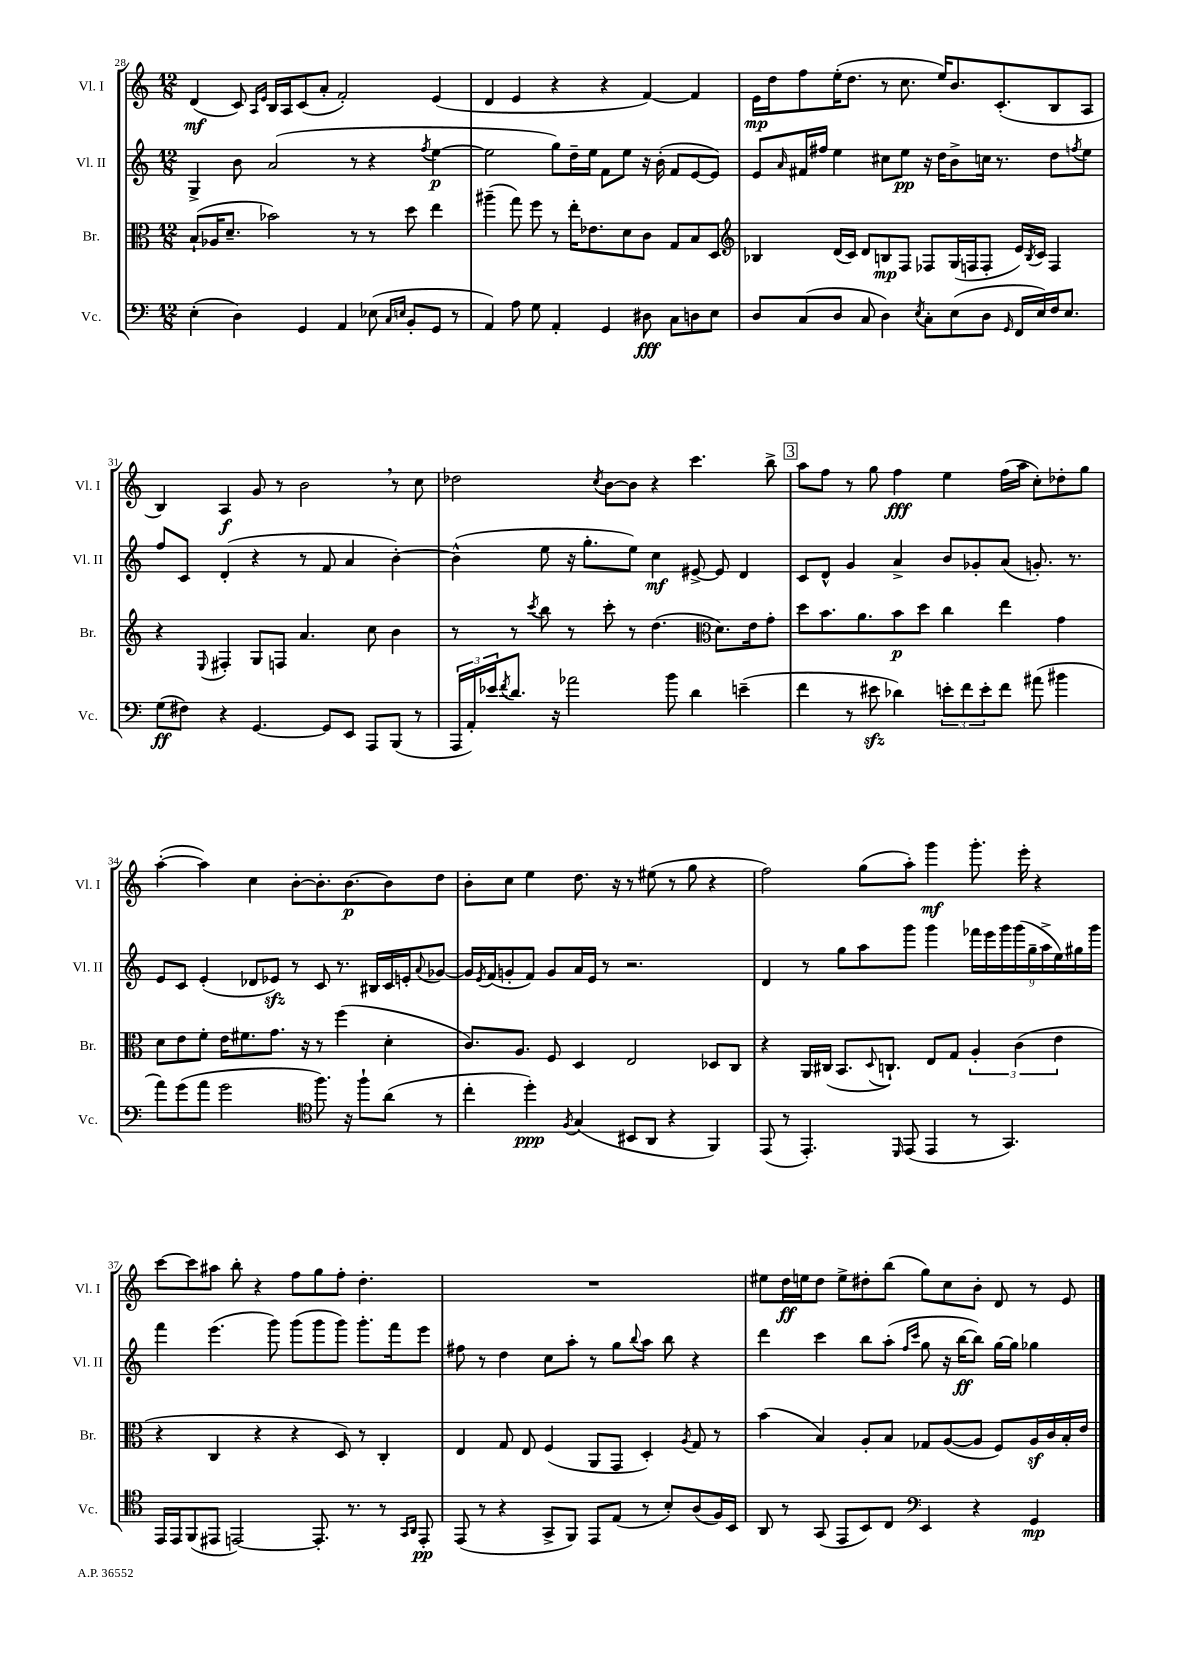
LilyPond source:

<<
\new StaffGroup <<
\new Staff = "s0" \with { instrumentName = "Vl. I" shortInstrumentName = "Vl. I" } {
    \clef treble \key c \major \numericTimeSignature \time 12/8
    d'4\mf( c'8) \grace { a16 e'16 } b16 a16 c'8( a'8-. f'2-.) e'4( |
    d'4 e'4 r4 r4 f'4~) f'4 |
    e'16\mp d''16 f''8 e''16-.( d''8. r8 c''8. e''16) b'8. c'8.-.( b8 a8 |
    b4) a4\f g'8 r8 b'2 \breathe r8 c''8 |
    des''2 \acciaccatura { c''8 } b'8~ b'8 r4 c'''4. b''8-> |
    \mark \markup { \box "3" } a''8 f''8 r8 g''8 f''4\fff e''4 f''16( a''16 c''8-.) des''8-. g''8 |
    a''4~-.( a''4) c''4 b'8~-. b'8.-. b'8.~\p b'8 d''8 |
    b'8-. c''8 e''4 d''8. r16 r8 eis''8( r8 g''8 r4 |
    f''2) g''8( a''8-.) g'''4\mf g'''8.-. e'''16-. r4 |
    c'''8~ c'''8 ais''8 b''8-. r4 f''8 g''8 f''8-. d''4.-. |
    R1. |
    eis''8 d''16\ff e''16 d''8 e''8-> dis''8-. b''8( g''8) c''8 b'8-. d'8 r8 e'8 \bar "|." |
}
\new Staff = "s1" \with { instrumentName = "Vl. II" shortInstrumentName = "Vl. II" } {
    \clef treble \key c \major \numericTimeSignature \time 12/8
    g4-> b'8 a'2( r8 r4 \acciaccatura { f''8 } e''4~\p |
    e''2 g''8) d''16-- e''16 f'8 e''8 r16 b'16-.( f'8 e'8~ e'8) |
    e'8 \grace { a'16 } fis'16 fis''16 e''4 cis''8 e''8\pp r16 d''16 b'8-> c''16 r8. d''8 \acciaccatura { f''8 } e''8 |
    f''8 c'8 d'4-.( r4 r8 f'8 a'4 b'4~-.) |
    b'4-^( e''8 r16 g''8.-. e''8) c''4\mf eis'8~-> eis'8 d'4 |
    \mark \markup { \box "3" } c'8 d'8-^ g'4 a'4-> b'8 ges'8-. a'8( g'8.-.) r8. |
    e'8 c'8 e'4-.( des'8 ees'8\sfz) r8 c'8 r8. bis16 c'16 e'16-. \appoggiatura { a'8 } ges'8~ |
    ges'16 \acciaccatura { e'8 } f'16( g'8-. f'8) g'8 a'16 e'16 r8 r2. |
    d'4 r8 g''8 a''8 g'''8 g'''4 \tuplet 9/8 { fes'''16 e'''16 g'''16 g'''16( g''16-- a''16-> e''16) gis''16 g'''16 } |
    f'''4 e'''4.( g'''8) g'''8( g'''8 g'''8) g'''8.-. f'''16 e'''8 |
    fis''8 r8 d''4 c''8 a''8-. r8 g''8 \appoggiatura { b''8 } a''8 b''8 r4 |
    d'''4 c'''4 b''8 a''8-.( \grace { f''16 c'''16 } g''8 r16 b''16~\ff b''8) g''16~ g''16 ges''4 \bar "|." |
}
\new Staff = "s2" \with { instrumentName = "Br." shortInstrumentName = "Br." } {
    \clef alto \key c \major \numericTimeSignature \time 12/8
    b8-!( aes16 d'8.-- bes'2) r8 r8 d''8 e''4 |
    ais''4--( g''8) f''8 r8 e''16-. ees'8. d'8 c'8 g8 b8 d8 |
    \clef treble bes4 d'16( c'16) d'8 b8\mp f8 fes8 g16( f16 f8-. e'16) \acciaccatura { b8 } c'16 f4 |
    r4 \appoggiatura { e8 } fis4-. g8 f8 a'4. c''8 b'4 |
    r8 r8 \acciaccatura { c'''8 } b''8 r8 c'''8-. r8 d''4.( \clef alto d'8.) e'16 g'8-. |
    \mark \markup { \box "3" } d''8 b'8. a'8. b'8\p d''8 c''4 e''4 g'4 |
    d'8 e'8 f'8-. e'16 fis'8. g'8. r16 r8 f''4( d'4-. |
    c'8.) a8. f8 d4 e2 des8 c8 |
    r4 a,16 cis16( b,8. \appoggiatura { d8 } c8.-!) e8 g8 \tuplet 3/2 { a4-. c'4( e'4 } |
    r4 c4 r4 r4 d8) r8 c4-. |
    e4 g8 e8 f4( a,8 g,8 d4-.) \acciaccatura { a8 } g8 r8 |
    b'4( b4) a8-. b8 ges8 a8~( a8 f8) a16\sf c'16 b16-. e'16 \bar "|." |
}
\new Staff = "s3" \with { instrumentName = "Vc." shortInstrumentName = "Vc." } {
    \clef bass \key c \major \numericTimeSignature \time 12/8
    e4-.( d4) g,4 a,4 ees8( \grace { c16 e16 } b,8-. g,8 r8 |
    a,4) a8 g8 a,4-. g,4 dis8\fff c8 d8 e8 |
    d8 c8( d8 c8 d4) \acciaccatura { e8 } c8-. e8( d8 \grace { g,16 } f,16 e16) f16 e8. |
    g8\ff( fis8) r4 g,4.~ g,8 e,8 a,,8 b,,8( r8 |
    \tuplet 3/2 { a,,16 a,16-.) ees'16 } \acciaccatura { f'8 } d'8. r16 aes'2 b'8 d'4 e'4--( |
    \mark \markup { \box "3" } f'4 r8 eis'8\sfz des'4) \tuplet 3/2 { e'8-. f'8 e'8-. } f'8 ais'8( bis'4 |
    a'8) g'8( a'8 g'2 \clef tenor f''8.) r16 f''8-! a'8( r8 |
    c''4-. d''4-.\ppp) \acciaccatura { f8 } g4( bis,8 a,8 r4 f,4) |
    e,8( r8 e,4.-.) \grace { d,16 } e,8( e,4 r8 g,4.) |
    e,16 e,16 f,8( eis,8 e,2~) e,8.-. r8. r8 \grace { g,16 a,16 } e,8-.\pp |
    e,8( r8 r4 g,8-> f,8) e,8 e8( r8 b8-.) a8( f16) b,16 |
    a,8 r8 g,8( e,8 b,8) c8 \clef bass e,4 r4 g,4\mp \bar "|." |
}
>>
>>
\layout { \context { \Score currentBarNumber = #28 } }
